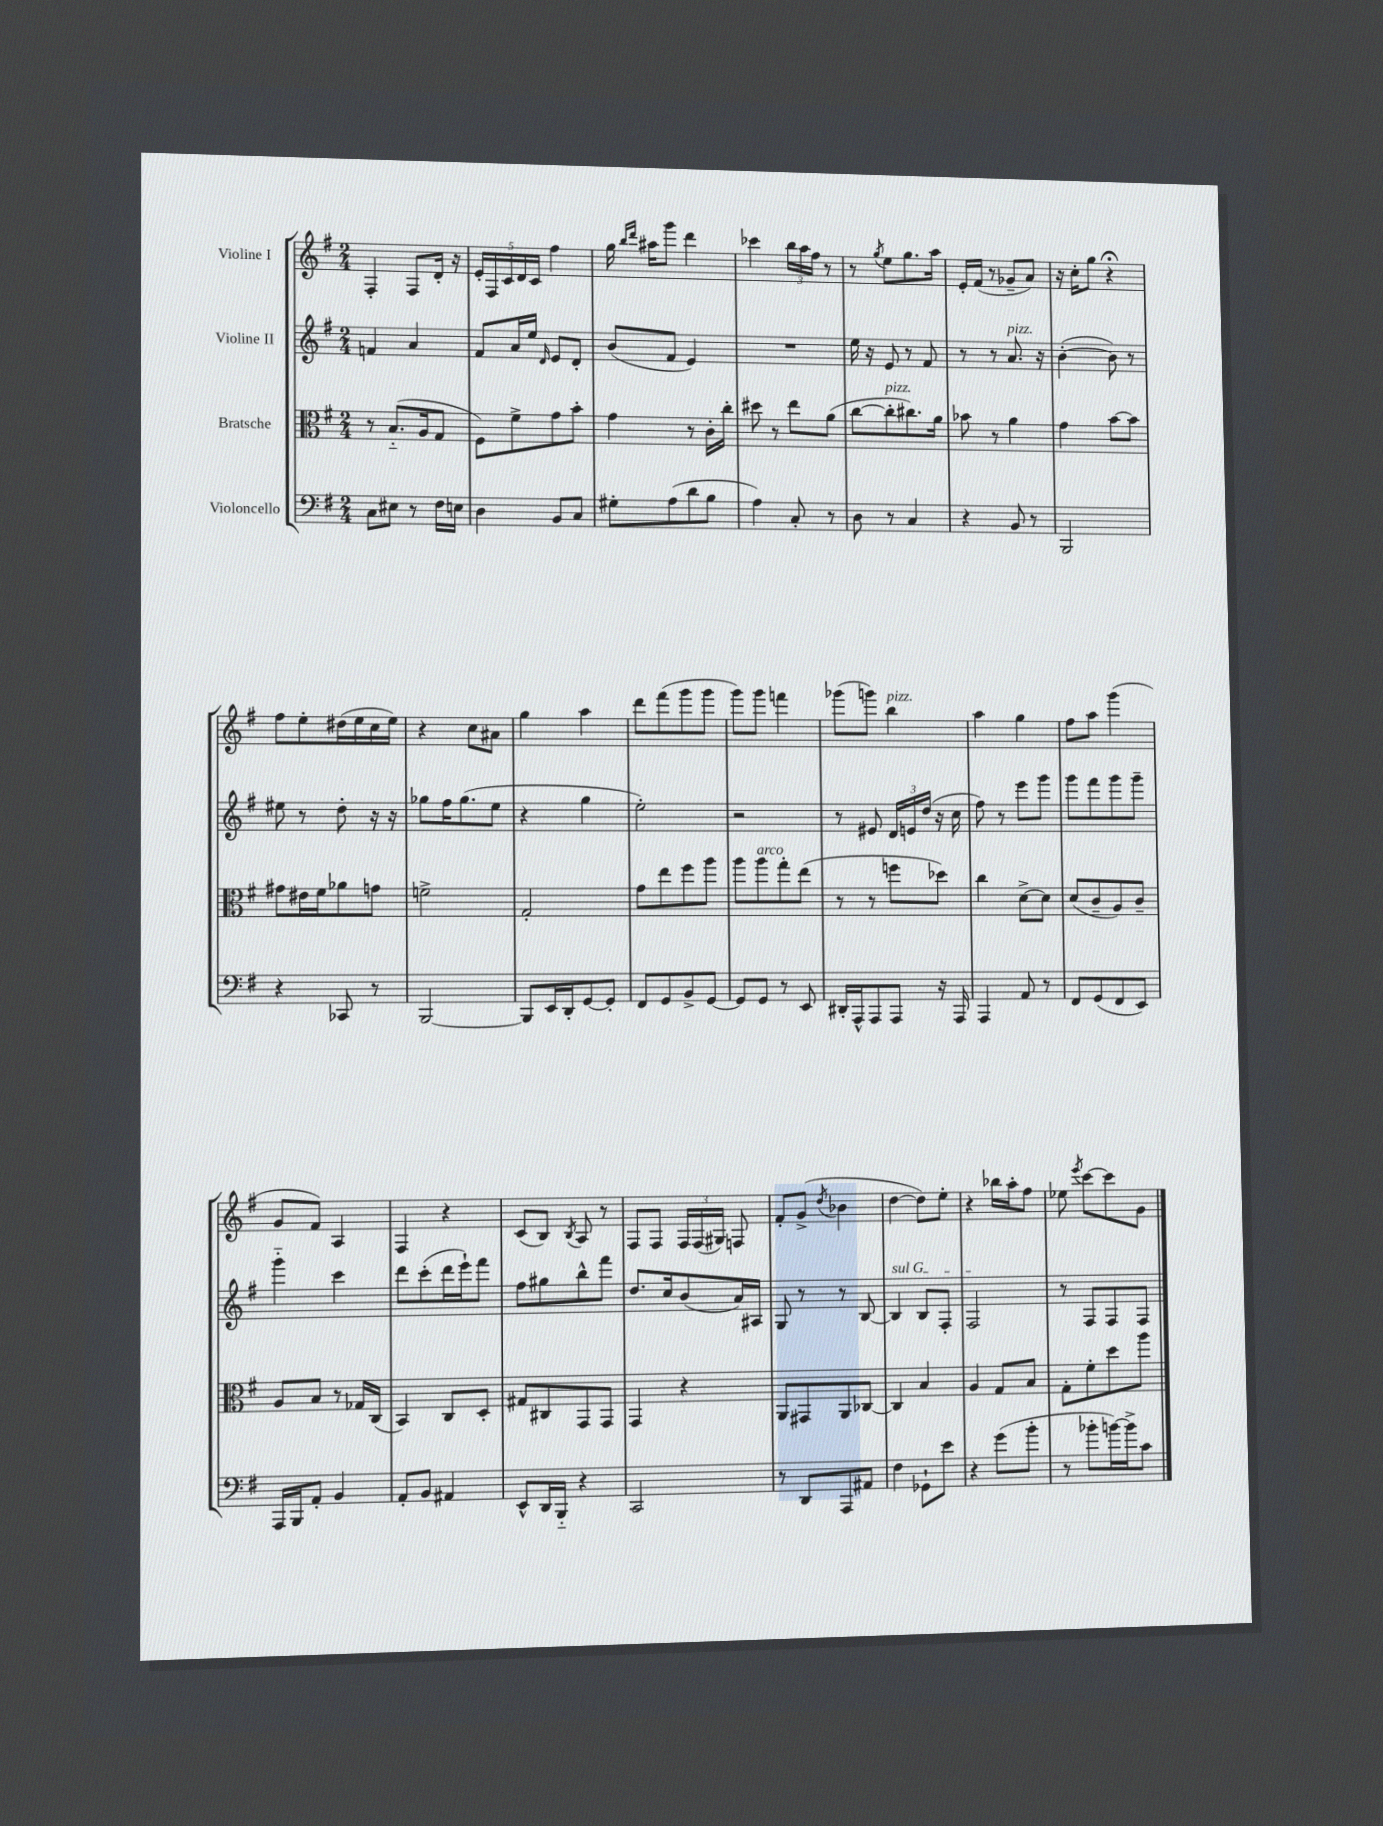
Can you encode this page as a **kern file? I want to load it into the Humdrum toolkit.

**kern	**kern	**kern	**kern
*part4	*part3	*part2	*part1
*staff4	*staff3	*staff2	*staff1
*I"Violoncello	*I"Bratsche	*I"Violine II	*I"Violine I
*clefF4	*clefC3	*clefG2	*clefG2
*k[f#]	*k[f#]	*k[f#]	*k[f#]
*M2/4	*M2/4	*M2/4	*M2/4
=61	=61	=61	=61
8C\L	8r	4fn/	4F#'/
8E#X\J	(8.B/L	.	.
8r	.	4a/	8F#/L
.	16A/k	.	.
16F#\LL	8G/J	.	16d'/Jk
16En\JJ	.	.	16r
=62	=62	=62	=62
4D\	8F#\L)	8f#/L	20e'/LL
.	.	.	20F#/
.	.	.	20c/
.	8f#^\	16a/L	.
.	.	.	20d/
.	.	16ee/JJ	.
.	.	.	20c/JJ
.	.	16qqd/	.
8BB/L	8g\	8e/L	4ff#\
8C/J	8b'\J	8d'/J	.
=63	=63	=63	=63
8G#X'\L	4g\	(8b/L	16gg\
.	.	.	16qqbb/LL
.	.	.	16qqddd/JJ
.	.	.	16aa#X\KL
(8A\	.	8f#/J	8ggg\J
8d\	8r	4e/)	4ddd\
8B\J	16c'\LL	.	.
.	16cc'\JJ	.	.
=64	=64	=64	=64
4A\)	8dd#X\	2r	4ccc-X\
.	8r	.	.
8C'/	8ee\L	.	24bb\LL
.	.	.	24aa\
.	.	.	24ff#\JJ
8r	(8a\J	.	8r
=65	=65	=65	=65
8D\	[8cc\L	16ee\	8r
.	.	16r	.
.	.	.	8qgg/
!	!LO:TX:a:i:t=pizz.	!	!
8r	8cc'\]	8e/	8ee\L
4C/	8.cc#X\)	8r	8.gg\
.	.	8f#/	.
.	16a\Jk	.	16aa\Jk
=66	=66	=66	=66
4r	8b-X\	8r	16e'/LL
.	.	.	(16f#/JJ
.	8r	8r	8r
!	!	!LO:TX:a:i:t=pizz.	!
8BB/	4a\	8.a/	8g-X~/L
8r	.	.	8a/J)
.	.	16r	.
=67	=67	=67	=67
2BBB/	4g\	([4b'\	16r
.	.	.	16cc'\KL
.	.	.	8gg\J
.	[8b\L	8b\])	4r;<
.	8b\J]	8r	.
!!LO:LB:g=z
=68	=68	=68	=68
4r	8g#X\L	8ee#X\	8ff#\L
.	16e#X\L	8r	8ee'\
.	16f#\J	.	.
8CC-X/	8a-X\	8dd'\	(16dd#X\L
.	.	.	16ee\
8r	8gn\J	16r	16cc\
.	.	16r	16ee\JJ)
=69	=69	=69	=69
[2BBB/	2fn^\	8gg-X\L	4r
.	.	16ff#\K	.
.	.	(8.gg-\	.
.	.	.	8cc\L
.	.	8ee\J	8a#X\J
=70	=70	=70	=70
8BBB/L]	2G'/	4r	4gg\
16EE/L	.	.	.
16DD'/J	.	.	.
[8GG/	.	4gg\	4aa\
8GG'/J]	.	.	.
=71	=71	=71	=71
8FF#/L	8g\L	2ee'\)	8ddd\L
8GG/	8ee\	.	(8fff#\
8BB^/	8ff#\	.	8ggg\
[8GG/J	8aa\J	.	8ggg\J
=72	=72	=72	=72
8GG/L]	8aa\L	2r	8ggg\L)
!	!LO:TX:a:i:t=arco	!	!
8GG/J	8aa\	.	8ggg\J
8r	8gg'\	.	4fffn\
8EE/	(8ee\J	.	.
=73	=73	=73	=73
16DD#X'/LL	8r	8r	(8ggg-X\L
16AAA^^/J	.	.	.
8AAA/	8r	8e#X/	8gggn\J)
!	!	!	!LO:TX:a:i:t=pizz.
8AAA/J	8ffn\L	24d/LL	4bb\
.	.	24en/	.
.	.	(24dd/JJ	.
16r	8dd-X\J)	16r	.
16AAA/	.	16cc\	.
=74	=74	=74	=74
4AAA/	4cc\	8ff#\)	4aa\
.	.	8r	.
8AA/	[8d^\L	8eee\L	4gg\
8r	8d\J]	8ggg\J	.
=75	=75	=75	=75
8FF#/L	(8d/L	8ggg\L	8ff#\L
(8GG/	8c~/	8fff#\	8aa\J
8FF#/	8A/)	8ggg\	(4ggg\
8EE/J)	8c~/J	8ggg~\J	.
!!LO:LB:g=z
=76	=76	=76	=76
16AAA/LL	8A/L	4ggg\	8g/L
16BBB/J	.	.	.
8AA'/J	8B/J	.	8f#/J)
4BB/	8r	4ccc\	4A/
.	16G-X/LL	.	.
.	(16C/JJ	.	.
=77	=77	=77	=77
8AA'/L	4BB/)	8ddd\L	4F#/
8BB/J	.	(8ccc'\	.
4AA#X/	8C/L	16ddd\L	4r
.	.	16eee`\J)	.
.	8D'/J	8fff#\J	.
=78	=78	=78	=78
8EE^^/L	8G#X/L	8ff#\L	(8c/L
16DD/L	8C#X/	8gg#X\	8B/J)
16BBB/JJ	.	.	.
.	.	.	8qB/
4r	8GG/	8bb^^\	8A/
.	8GG/J	8fff#\J	8r
=79	=79	=79	=79
2CC/	4GG/	8.dd/L	8F#/L
.	.	.	8F#/J
.	.	16cc/k	.
.	4r	(8b/	24F#/LL
.	.	.	(24F#/
.	.	.	24G#X/JJ)
.	.	16a/L)	8Fn/
.	.	16A#X/JJ	.
=80	=80	=80	=80
8r	8AA/L	8G/	8f#'/L
8DD/L	8GG#X/	8r	(8g^/J
.	.	.	8qdd/
8AAA/	8AA/	8r	4b-X\
8AA#X/J	[8C-X/J	[8B/	.
=81	=81	=81	=81
!	!	!LO:TX:a:i:t=sul G	!
4F#\	4C-/]	4B/]	[4dd\
8GG-X`\L	4B/	8B/L	8dd\L])
8e\J	.	8F#'/J	8ee'\J
=82	=82	=82	=82
4r	4A/	2F#/	4r
(8g\L	8G/L	.	16bb-X\LL
.	.	.	16aa'\J
8b'\J	8B/J	.	8ff#\J
=83	=83	=83	=83
8r	8G'\L	8r	8ee-X\
.	.	.	8qeee/
8b-X'\L	8f#'\	8F#/L	[8ccc\L
[16bn\L)	8dd\	8F#/	8ccc\]
16b^\J]	.	.	.
8c\J	8aa\J	8F#/J	8g\J
==	==	==	==
*-	*-	*-	*-
